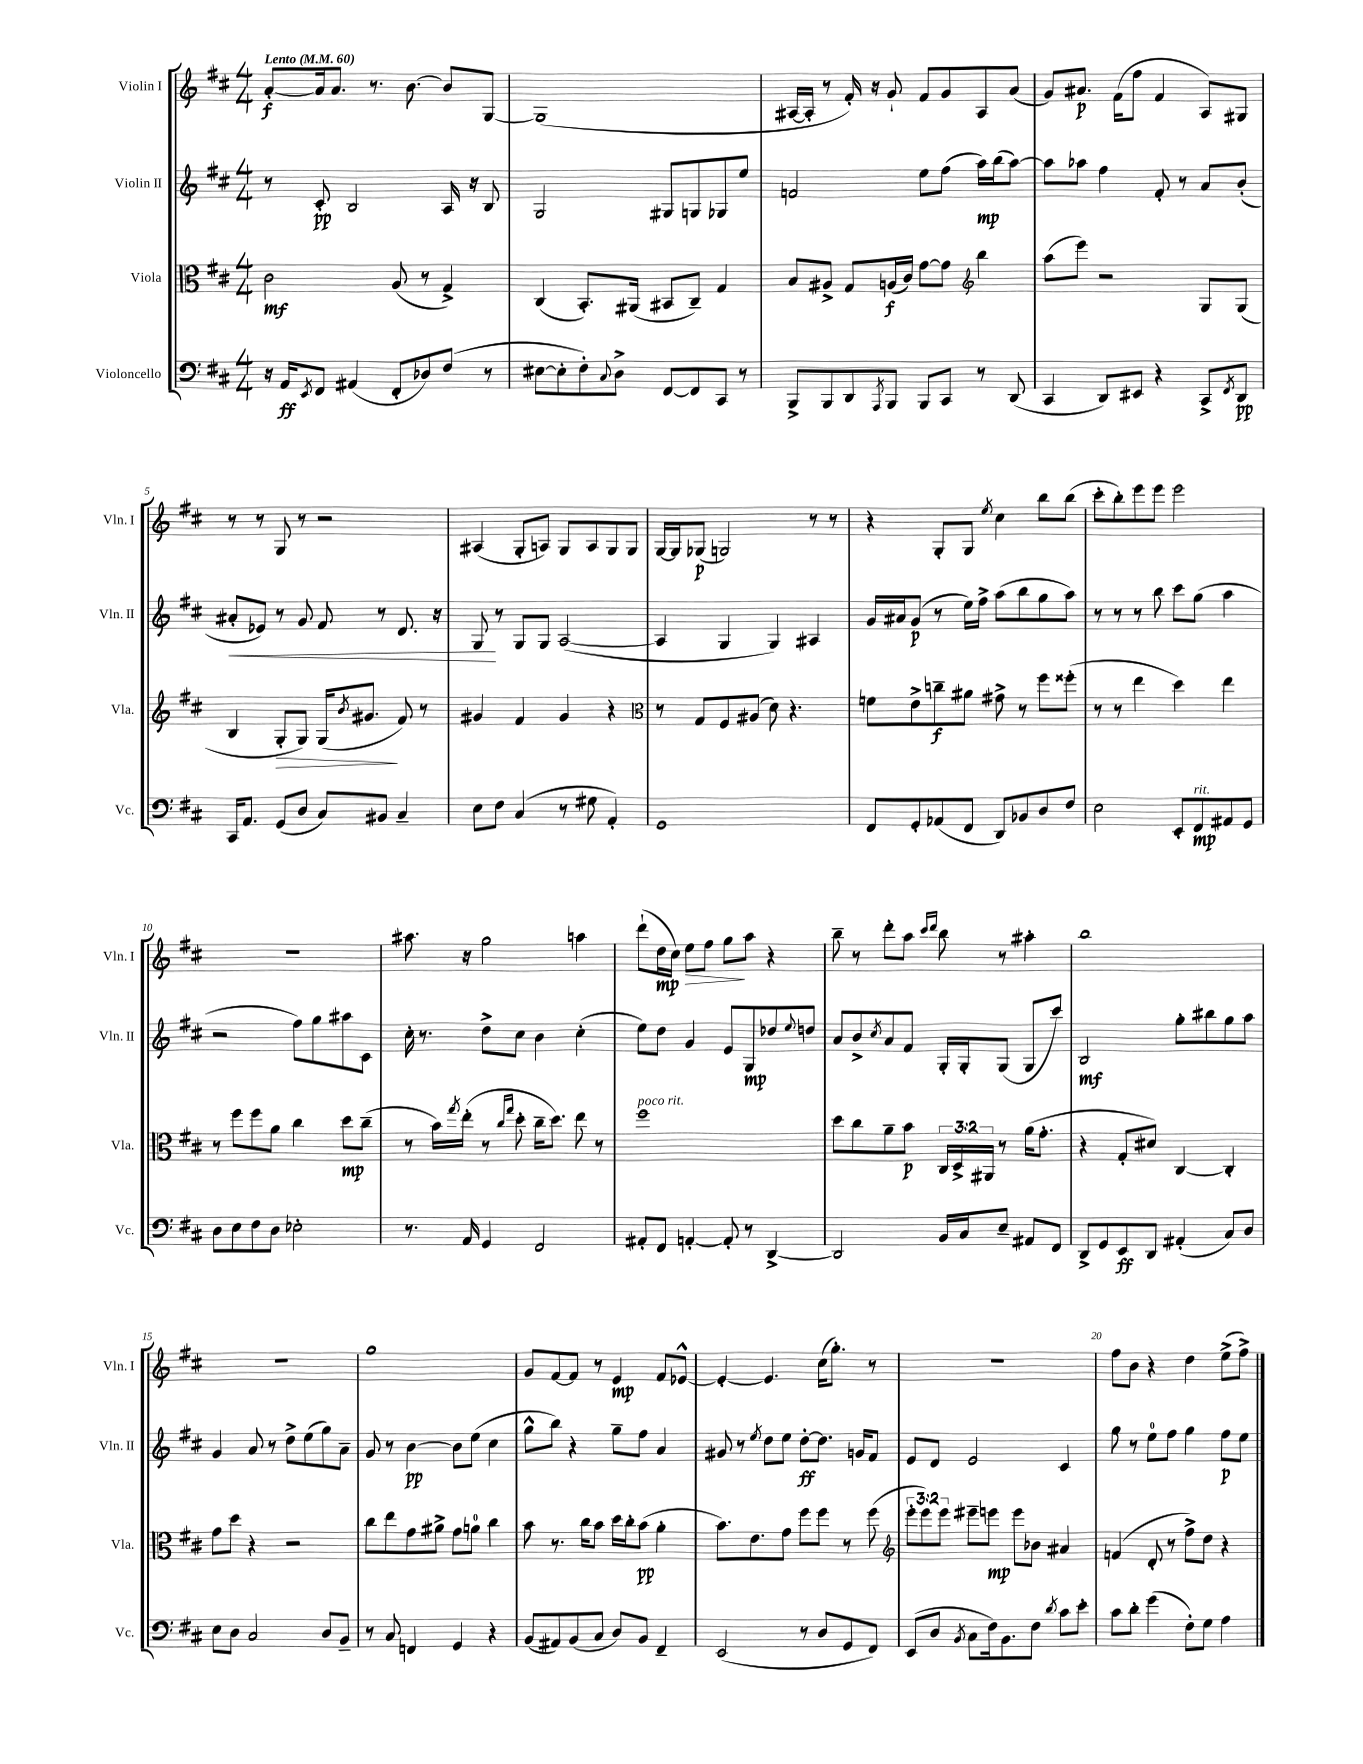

**kern	**kern	**kern	**kern
*staff4	*staff3	*staff2	*staff1
*clefF4	*clefC3	*clefG2	*clefG2
*k[f#c#]	*k[f#c#]	*k[f#c#]	*k[f#c#]
*M4/4	*M4/4	*M4/4	*M4/4
*MM60	*MM60	*MM60	*MM60
16r	2c#	8r	[8a'
16AA	.	.	.
8qEE	.	.	.
8FF#	.	8c#'	16a]
.	.	.	8.a
(4AA#	.	2B	.
.	.	.	8.r
8FF#'	(8A	.	.
.	.	.	[8.b
8D-)	8r	.	.
(8F#	4G^)	16A	8b]
.	.	16r	.
8r	.	8B	[8G
=	=	=	=
[8E#	(4C#	2G	(1G]
8E#']	.	.	.
8F#')	8.BB')	.	.
8qqC#	.	.	.
8D^	.	.	.
.	(16AA#	.	.
[8FF#	8BB#	8G#	.
8FF#]	8C#~)	8G	.
8CC#	4G	8G-	.
8r	.	8ee	.
=	=	=	=
8BBB^	8B	2f	[16A#
.	.	.	16A#']
8BBB	8A#^	.	8r
8DD	8G	.	16f#')
.	.	.	16r
8qAAA	.	.	.
8BBB	(16A	.	8g`
.	16c#)	.	.
8BBB	[8g	8ee	8f#
8CC#	8g]	(8ff#	8g
*	*clefG2	*	*
8r	4bb	16aa)	8A#
.	.	(16bb	.
(8DD	.	[8aa)	(8a
=	=	=	=
4CC#	(8aa	8aa]	8g)
.	8eee)	8aa-	8.a#
8DD)	2r	4ff#	.
.	.	.	(16f#
8EE#	.	.	8ff#
4r	.	8f#'	4f#
.	.	8r	.
8CC#^	8G	8a	8A)
8qFF#	.	.	.
8DD	(8G	(8b'	8G#
=	=	=	=
16CC#	4B	8a#'	8r
8.AA	.	.	.
.	.	8e-)	8r
(8GG	8G'	8r	8G
8D	8G)	8g	8r
8C#)	(16G	8f#	2r
.	8qb	.	.
.	8.g#	.	.
8BB#	.	8r	.
4C#~	8f#)	8.d	.
.	8r	.	.
.	.	16r	.
=	=	=	=
8E	4g#	8G	(4A#
8F#	.	8r	.
(4C#	4f#	8G	8G'
.	.	8G	8A)
8r	4g#	([2A	8G
8G#	.	.	8A
4AA')	4r	.	8G
.	.	.	8G
=	=	=	=
*	*clefC3	*	*
1GG	8r	4A]	[16G
.	.	.	16G]
.	8G	.	(8G-
.	8F#	4G	2G)
.	(8A#	.	.
.	8d)	4G)	.
.	4.r	.	.
.	.	4A#	8r
.	.	.	8r
=	=	=	=
8FF#	8f	16g	4r
.	.	16a#	.
8GG'	8e^	(8g	.
(8AA-	8cc~	8r	8G'
8FF#	8a#	16ee)	8G
.	.	16ff#^	.
.	.	.	8qee
8DD)	8g#^	(8aa	4cc#
8BB-	8r	8bb	.
8D	8ff#	8gg	8bb
8F#	(8ff##'	8aa)	(8bb
=	=	=	=
2E	8r	8r	8ccc#'
.	8r	8r	8bb')
.	4ee	8r	8eee
.	.	8bb	8eee
8EE'	4dd)	8ccc#	2eee
8FF#	.	(8gg	.
8AA#	4ee	4aa	.
8GG	.	.	.
=	=	=	=
8D	8r	2r	1r
8E	8ff#	.	.
8F#	8ff#	.	.
8D	8a	.	.
2E-'	4cc#	8ff#)	.
.	.	8gg	.
.	8dd	8aa#	.
.	(8cc#~	8c#	.
=	=	=	=
8.r	8r	16cc#'	8.aa#
.	.	8.r	.
.	16b)	.	.
.	8qgg	.	.
16AA	(16ee'	.	16r
4GG	8r	8dd^	2gg
.	16qqcc#	.	.
.	16qqgg	.	.
.	8dd'	8cc#	.
2FF#	16cc#~	4b	.
.	8.dd)	.	.
.	8ee	(4cc#'	4aa
.	8r	.	.
=	=	=	=
8AA#'	1ff#	8ee)	(8ddd`
8FF#	.	8dd	16dd
.	.	.	16cc#)
[4AA'	.	4g	8ee
.	.	.	8ff#
8AA']	.	8e	8gg
8r	.	8G	8aa
[4DD^	.	8dd-	4r
.	.	8qqee	.
.	.	8dd	.
=	=	=	=
2DD]	8dd	8a	8bb~
.	8cc#	8b^	8r
.	.	8qcc#	.
.	8a~	8a	8ddd'
.	8b	8f#	8aa
.	.	.	16qqccc#
.	.	.	16qqddd
16BB	24C#	16G'	8bb
.	24D^	.	.
16C#	.	16G'	.
.	24AA#	.	.
8E~	8r	(8G	8r
8AA#	(16a	8G	4aa#'
.	8.g'	.	.
8FF#	.	8ccc#)	.
=	=	=	=
8DD^	4r	2B	1bb
8GG	.	.	.
8EE	8G'	.	.
8DD	8d#)	.	.
(4AA#'	[4C#	8gg'	.
.	.	8bb#	.
8C#)	4C#']	8gg	.
8D	.	8aa	.
=	=	=	=
8E	8g	4g	1r
8D	8dd	.	.
2C#	4r	8a	.
.	.	8r	.
.	2r	8dd^	.
.	.	(8ee	.
8D	.	8gg)	.
8BB~	.	8a~	.
=	=	=	=
8r	8cc#	8g	1gg
8C#	8ee	8r	.
4FF	8g	[4b	.
.	8a#^	.	.
4GG	8g	8b]	.
.	8a	(8ee	.
4r	4cc#	4cc#	.
=	=	=	=
(8BB	8b	8gg^^	8g
8AA#)	8.r	8bb)	[8f#
(8BB	.	4r	8f#]
.	16cc#	.	.
8C#	8b	.	8r
8D)	16dd	8gg~	4e
.	16cc#'	.	.
8BB	(8b	8ff#	.
4FF#~	4a'	4a	8f#
.	.	.	[8e-^^
=	=	=	=
(2EE	8.b)	8g#	4e-'_
.	.	8r	.
.	8.e	.	.
.	.	8qee	.
.	.	8dd	4.e-]
.	8g	8ee	.
8r	8ff#	[8dd'	.
8D	8ff#	8.dd]	(16cc#
.	.	.	8.gg')
8GG	8r	.	.
.	.	16g	.
8FF#)	(8ff#	8f#	8r
=	=	=	=
*	*clefG2	*	*
(8EE	12eee'	8e	1r
.	12eee)	.	.
8D	.	8d	.
.	12eee	.	.
8qBB	.	.	.
8C#	8eee#~	2e	.
16F#)	8eee	.	.
8.BB	.	.	.
.	8eee	.	.
8F#	8b-	.	.
8qd	.	.	.
8c#	4a#	4c#	.
8e'	.	.	.
=	=	=	=
8c#	(4f	8gg	8ff#
8d'	.	8r	8b
(4g	8d'	8ee	4r
.	8r	8ff#	.
8F#')	8ff#^)	4gg	4dd
8G	8dd	.	.
4A	4r	8ff#	(8ee^
.	.	8ee	8ff#^)
==	==	==	==
*-	*-	*-	*-
